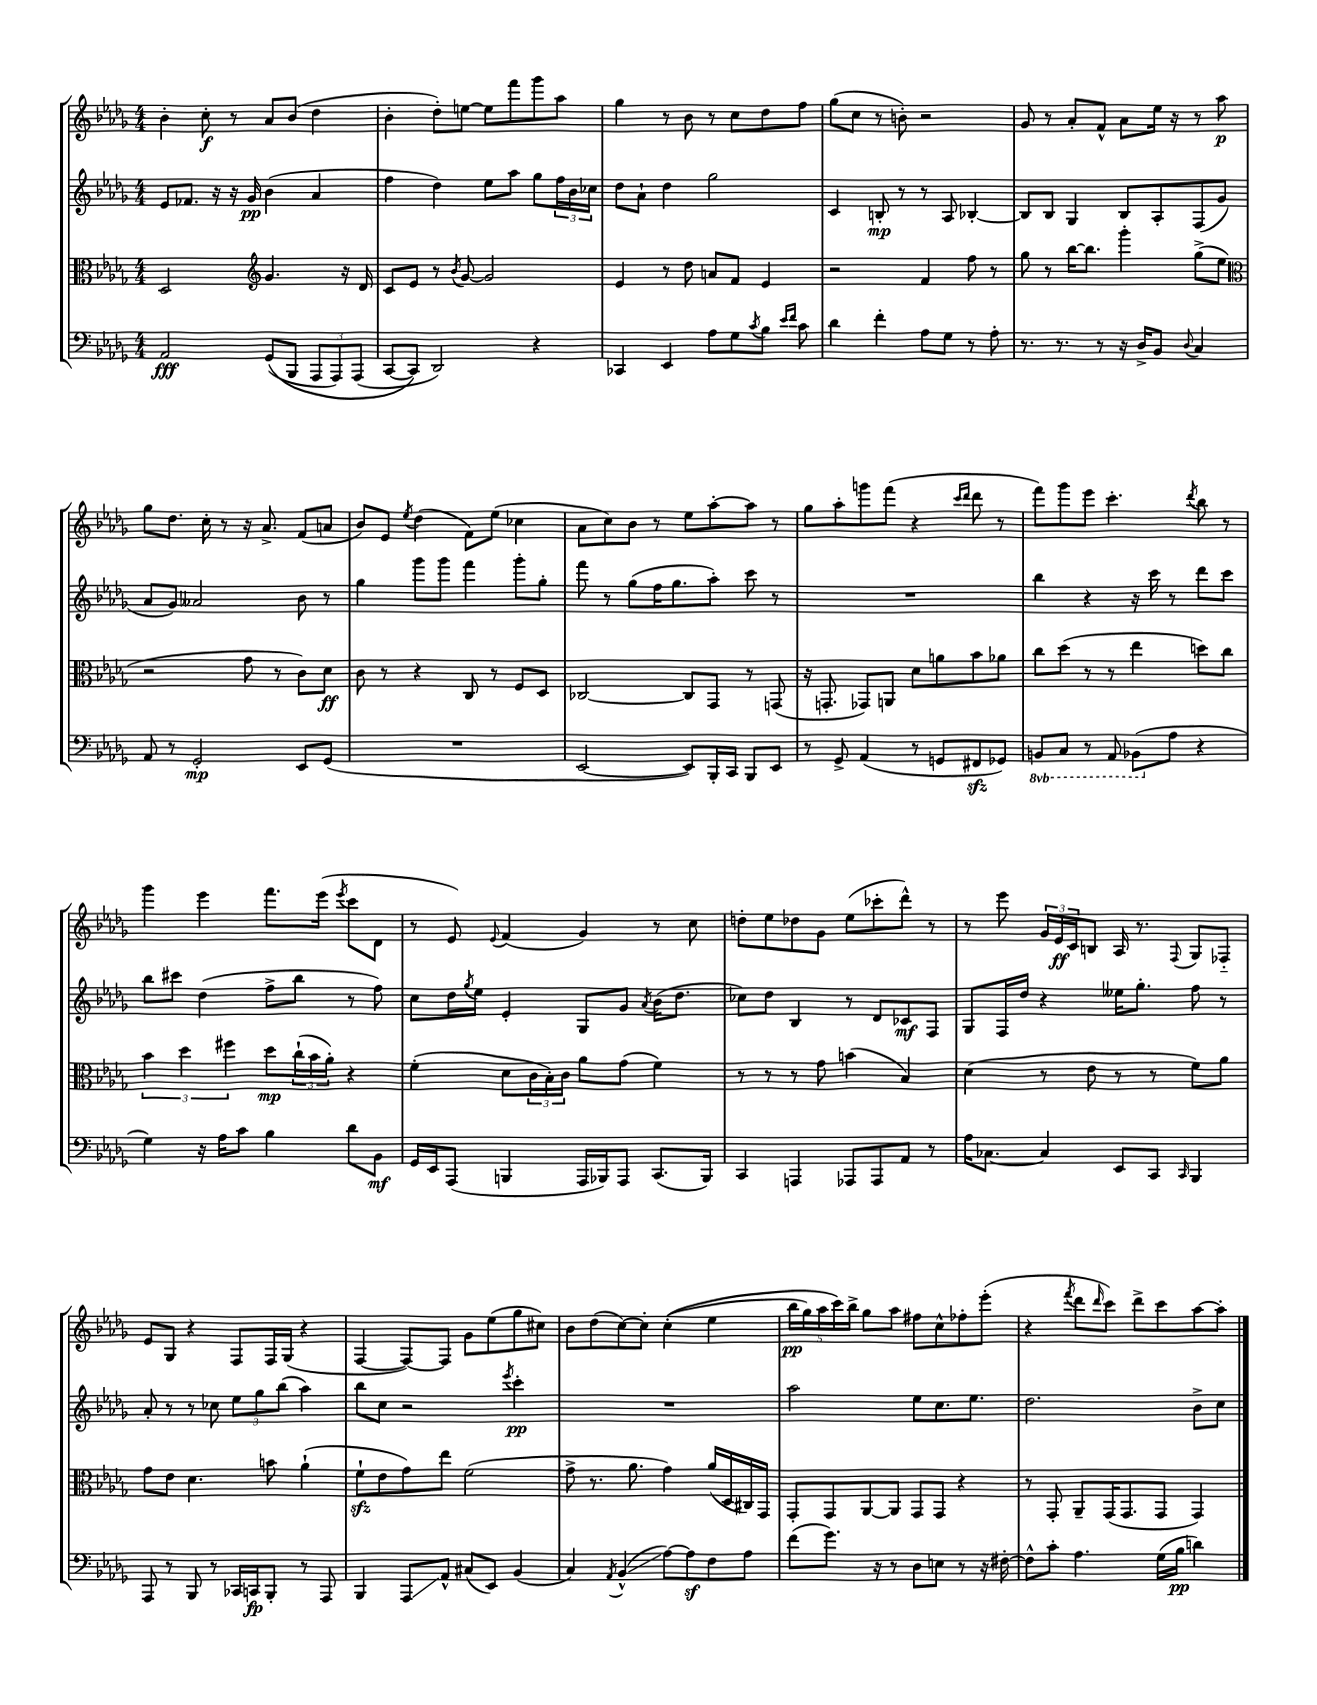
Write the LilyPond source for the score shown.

<<
\new StaffGroup <<
\new Staff = "s0" {
    \clef treble \key des \major \numericTimeSignature \time 4/4
    bes'4-. c''8-.\f r8 aes'8 bes'8( des''4 |
    bes'4-. des''8-.) e''8~ e''8 f'''8 ges'''8 aes''8 |
    ges''4 r8 bes'8 r8 c''8 des''8 f''8 |
    ges''8( c''8 r8 b'8-.) r2 |
    ges'8 r8 aes'8-. f'8-^ aes'8 ees''16 r16 r8 aes''8\p |
    ges''8 des''8. c''16-. r8 r16 aes'8.-> f'8( a'8 |
    bes'8) ees'8 \acciaccatura { ees''8 } des''4( f'8) ees''8( ces''4 |
    aes'8 c''8) bes'8 r8 ees''8 aes''8~-. aes''8 r8 |
    ges''8 aes''8-. g'''8 f'''8( r4 \grace { c'''16 des'''16 } des'''8 r8 |
    f'''8) ges'''8 ees'''8 c'''4.-. \acciaccatura { des'''8 } bes''8 r8 |
    ges'''4 ees'''4 f'''8. ees'''16( \acciaccatura { ees'''8 } c'''8 des'8 |
    r8 ees'8) \appoggiatura { ees'8 } f'4( ges'4) r8 c''8 |
    d''8-. ees''8 des''8 ges'8 ees''8( ces'''8-. des'''8-^) r8 |
    r8 ees'''8 \tuplet 3/2 { ges'16 ees'16\ff c'16 } b8 aes16 r8. \appoggiatura { f8 } ges8 fes8-_ |
    ees'8 ges8 r4 f8 f16 ges16( r4 |
    f4~ f8~) f8 ges'8 ees''8( ges''8 cis''8) |
    bes'8 des''8( c''8~) c''8-. c''4-.(\( ees''4 |
    \tuplet 5/4 { bes''16\pp ges''16) aes''16 c'''16\) bes''16-> } ges''8 aes''8 fis''8 c''8-^ fes''8-. ees'''8-.( |
    r4 \acciaccatura { f'''8 } des'''8 \grace { des'''16 } c'''8) des'''8-> c'''8 aes''8~ aes''8-. \bar "|." |
}
\new Staff = "s1" {
    \clef treble \key des \major \numericTimeSignature \time 4/4
    ees'8 fes'8. r16 r16 ges'16\pp bes'4( aes'4 |
    f''4 des''4) ees''8 aes''8 ges''8 \tuplet 3/2 { f''16 bes'16 ces''16 } |
    des''8 aes'8-! des''4 ges''2 |
    c'4 b8-.\mp r8 r8 aes8 bes4~-. |
    bes8 bes8 ges4 bes8 aes8-. f8( ges'8 |
    aes'8 ges'8) aeses'2 bes'8 r8 |
    ges''4 ges'''8 ges'''8 f'''4 ges'''8-. ges''8-. |
    f'''8 r8 ges''8( f''16 ges''8. aes''8-.) c'''8 r8 |
    R1 |
    bes''4 r4 r16 c'''16 r8 des'''8 c'''8 |
    bes''8 cis'''8 des''4( f''8-> bes''8 r8 f''8) |
    c''8 des''16 \acciaccatura { ges''8 } ees''16 ees'4-. ges8 ges'8 \acciaccatura { aes'8 } bes'16( des''8. |
    ces''8) des''8 bes4 r8 des'8 ces'8\mf f8 |
    ges8 f16 des''16 r4 eeses''16 ges''8.-. f''8 r8 |
    aes'8-. r8 r8 ces''8 \tuplet 3/2 { ees''8 ges''8 bes''8( } aes''4) |
    bes''8 c''8 r2 \acciaccatura { ees'''8 } c'''4-.\pp |
    R1 |
    aes''2 ees''8 c''8. ees''8. |
    des''2. bes'8-> c''8 \bar "|." |
}
\new Staff = "s2" {
    \clef alto \key des \major \numericTimeSignature \time 4/4
    des2 \clef treble ges'4. r16 des'16 |
    c'8 ees'8 r8 \acciaccatura { bes'8 } ges'8~ ges'2 |
    ees'4 r8 des''8 a'8 f'8 ees'4 |
    r2 f'4 f''8 r8 |
    ges''8 r8 bes''16~ bes''8. ges'''4-. ges''8->( ees''8 |
    \clef alto r2 ges'8 r8 c'8) des'8\ff |
    c'8 r8 r4 c8 r8 f8 des8 |
    ces2~ ces8 ges,8 r8 g,8( |
    r16 g,8.-. ges,8) a,8 des'8 a'8 bes'8 aes'8 |
    c''8 des''8( r8 r8 ees''4 d''8) c''8 |
    \tuplet 3/2 { bes'4 des''4 fis''4 } des''8\mp \tuplet 3/2 { c''16-!( bes'16 aes'16-.) } r4 |
    f'4-.( des'8 \tuplet 3/2 { c'16 bes16-.) c'16 } aes'8 ges'8( f'4) |
    r8 r8 r8 ges'8 b'4( bes4) |
    des'4( r8 ees'8 r8 r8 f'8) aes'8 |
    ges'8 ees'8 des'4. b'8 aes'4-!( |
    f'8-!\sfz ees'8 ges'8) ees''8 f'2( |
    ges'8-> r8. aes'8. ges'4) aes'16( des16 cis16) ges,16 |
    ges,8-. ges,8 aes,8~ aes,8 ges,8 ges,8 r4 |
    r8 ges,8-. aes,8-- ges,16( ges,8. ges,8 ges,4) \bar "|." |
}
\new Staff = "s3" {
    \clef bass \key des \major \numericTimeSignature \time 4/4 \set Staff.ottavationMarkups = #ottavation-simple-ordinals
    aes,2\fff ges,8(\( bes,,8 \tuplet 3/2 { aes,,8 aes,,8) aes,,8( } |
    c,8~ c,8\) des,2) r4 |
    ces,4 ees,4 aes8 ges8 \acciaccatura { c'8 } bes8 \grace { ees'16 f'16 } c'8 |
    des'4 f'4-. aes8 ges8 r8 aes8-. |
    r8. r8. r8 r16 des16-> bes,8 \appoggiatura { des8 } c4 |
    aes,8 r8 ges,2-.\mp ees,8 ges,8( |
    R1 |
    ees,2~ ees,8) bes,,16-. c,16 bes,,8 ees,8 |
    r8 ges,8-> aes,4( r8 g,8 fis,8\sfz ges,8) |
    \ottava #-1 b,,8 c,8 r8 aes,,8 bes,,8( \ottava #0 aes8 r4 |
    ges4) r16 aes16 c'8 bes4 des'8 bes,8\mf |
    ges,16 ees,16 aes,,8( b,,4 aes,,16 bes,,16) aes,,8 c,8.( bes,,16) |
    c,4 a,,4 aes,,8 aes,,8 aes,8 r8 |
    aes16 ces8.~ ces4 ees,8 c,8 \grace { c,16 } bes,,4 |
    aes,,8 r8 bes,,8 r8 ces,16 c,16\fp bes,,8-. r8 aes,,8 |
    bes,,4 aes,,8\glissando aes,8-^ cis8( ees,8) bes,4( |
    c4) \acciaccatura { aes,8 } bes,4-^\glissando( aes8~) aes8\sf f8 aes8 |
    f'8( ges'8.) r16 r8 des8 e8 r8 r16 fis16~-. |
    fis8-^ c'8-. aes4. ges16( bes16\pp d'4) \bar "|." |
}
>>
>>
\layout { \context { \Score \remove "Bar_number_engraver" } }
